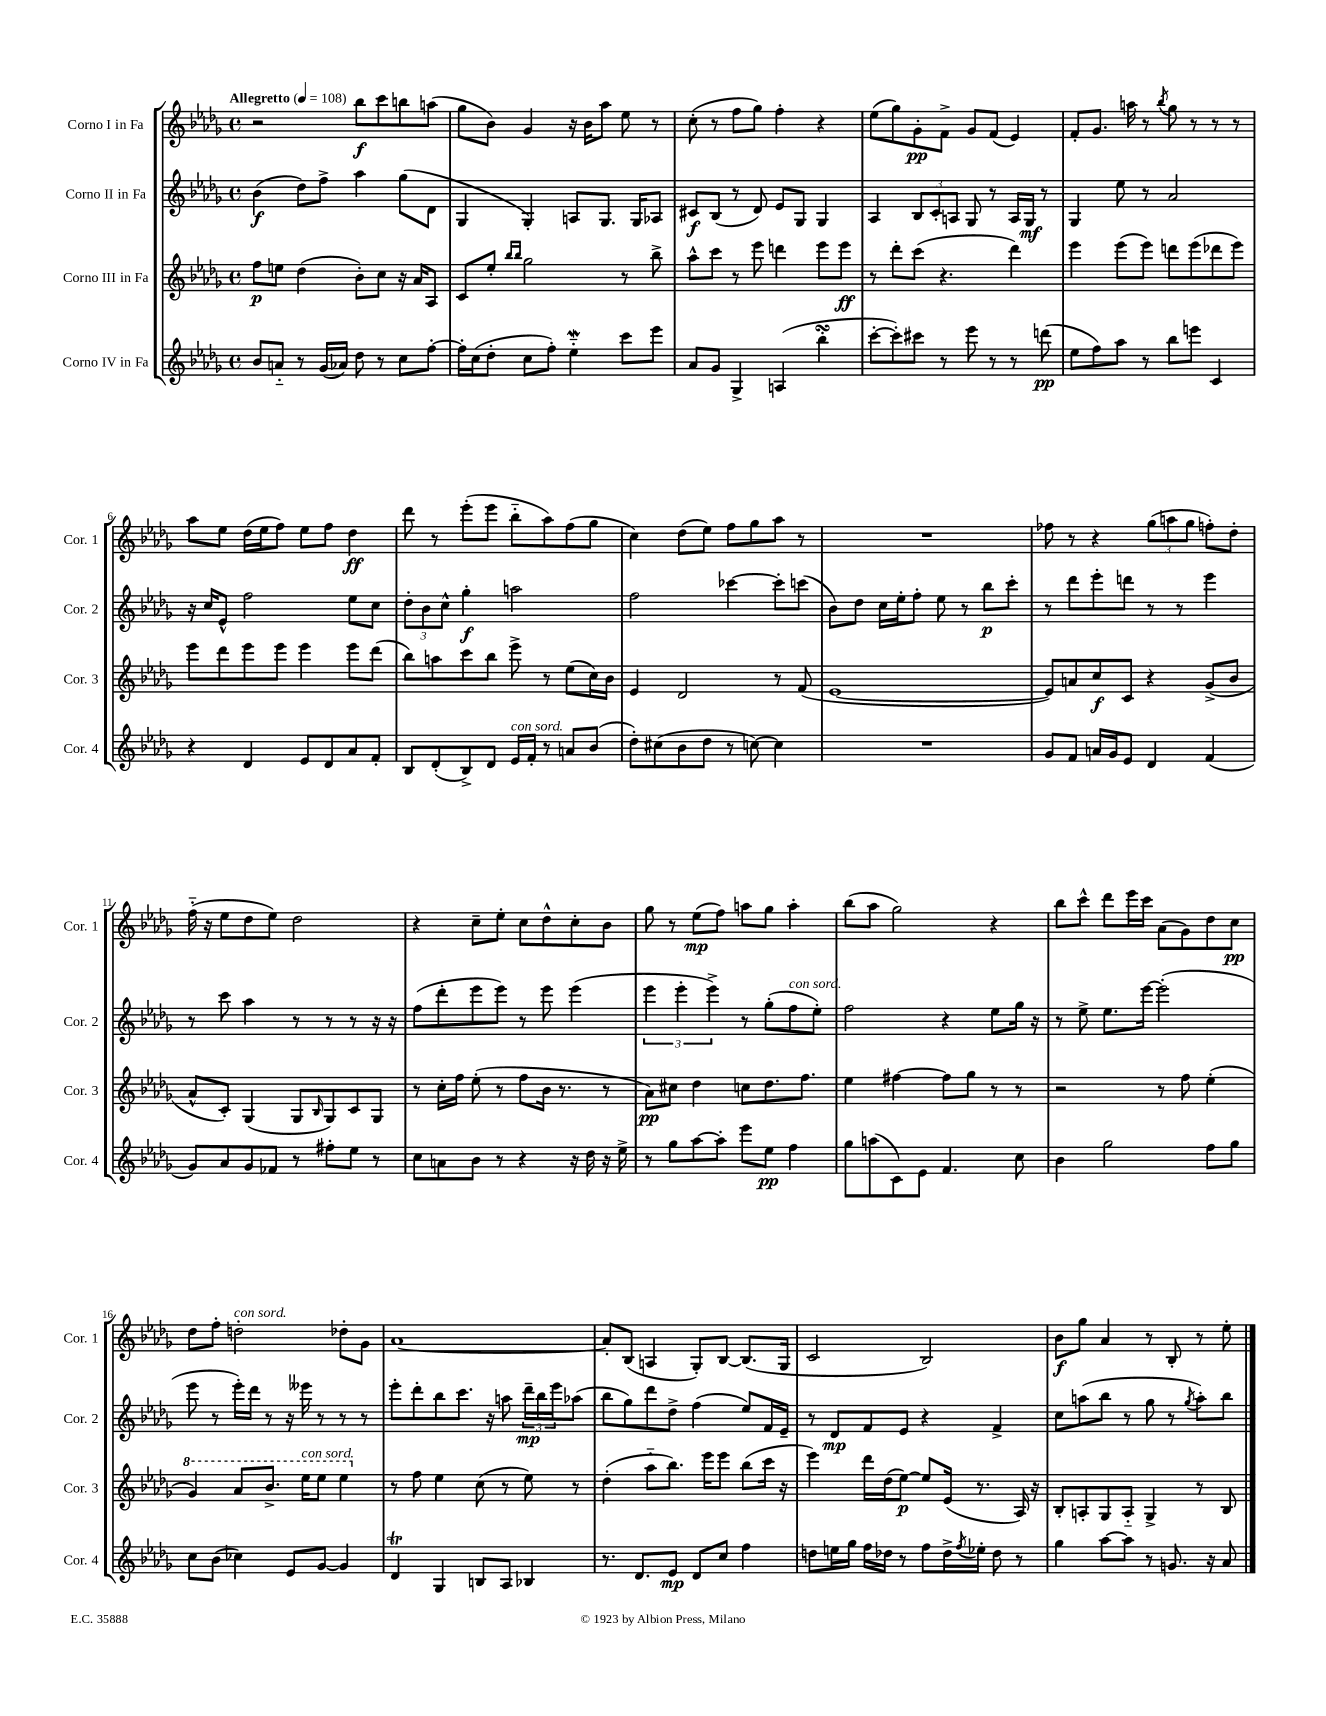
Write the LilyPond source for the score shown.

<<
\new StaffGroup <<
\new Staff = "s0" \with { instrumentName = "Corno I in Fa" shortInstrumentName = "Cor. 1" } {
    \clef treble \key des \major \defaultTimeSignature \time 4/4 \tempo "Allegretto" 4 = 108
    r2 bes''8\f c'''8 b''8 a''8( |
    ges''8 bes'8) ges'4 r16 bes'16 aes''8 ees''8 r8 |
    c''8-.( r8 f''8 ges''8) f''4-. r4 |
    ees''8( ges''8) ges'8-.\pp f'8-> ges'8 f'8( ees'4) |
    f'8-. ges'8. a''16 r8 \acciaccatura { bes''8 } ges''8 r8 r8 r8 |
    aes''8 ees''8 des''16( ees''16 f''8) ees''8 f''8 des''4\ff |
    des'''8 r8 ees'''8-.( ees'''8 bes''8-_ aes''8) f''8( ges''8 |
    c''4) des''8( ees''8) f''8 ges''8 aes''8 r8 |
    R1 |
    fes''8 r8 r4 \tuplet 3/2 { ges''8( a''8 ges''8 } f''8-.) des''8-. |
    f''16-_( r16 ees''8 des''8 ees''8) des''2 |
    r4 c''8-- ees''8-. c''8 des''8-^ c''8-. bes'8 |
    ges''8 r8 ees''8\mp( f''8) a''8 ges''8 a''4-. |
    bes''8( aes''8 ges''2) r4 |
    bes''8 c'''8-^ des'''8 ees'''16 c'''16 aes'8( ges'8) des''8 c''8\pp |
    des''8 f''8-. d''2-.^\markup { \italic "con sord." } des''8-. ges'8 |
    aes'1~ |
    aes'8-. bes8( a4 ges8-.) bes8~ bes8.( ges16 |
    c'2 bes2) |
    bes'8\f ges''8 aes'4 r8 bes8-. r8 ees''8-. \bar "|." |
}
\new Staff = "s1" \with { instrumentName = "Corno II in Fa" shortInstrumentName = "Cor. 2" } {
    \clef treble \key des \major \defaultTimeSignature \time 4/4
    bes'4\f( des''8) f''8-> aes''4 ges''8( des'8 |
    ges4 ges4-.) a8 ges8. ges16 aes8 |
    cis'8\f bes8( r8 des'8) ees'8 ges8 ges4 |
    aes4 \tuplet 3/2 { bes8 c'8-. a8 } ges8 r8 a16 ges16\mf r8 |
    ges4 ees''8 r8 aes'2 |
    r16 c''16 ees'8-^ f''2 ees''8 c''8 |
    \tuplet 3/2 { des''8-. bes'8 c''8-^ } ges''4-.\f a''2 |
    f''2 ces'''4~ ces'''8-. c'''8( |
    bes'8) des''8 c''16 ees''16-. f''8-. ees''8 r8 bes''8\p c'''8-. |
    r8 des'''8 ees'''8-. d'''8 r8 r8 ees'''4 |
    r8 c'''8 aes''4 r8 r8 r8 r16 r16 |
    f''8( des'''8-. ees'''8 ees'''8) r8 ees'''8 ees'''4( |
    \tuplet 3/2 { ees'''4 ees'''4-. ees'''4->) } r8 ges''8-.( f''8^\markup { \italic "con sord." } ees''8-.) |
    f''2 r4 ees''8 ges''16 r16 |
    r8 ees''8-> ees''8. ees'''16~ ees'''2-.( |
    ees'''8 r8 ees'''16-.) des'''16 r8 r16 eeses'''16 r8 r8 r8 |
    ees'''8-. des'''8-. bes''8 c'''8. r16 a''8 \tuplet 3/2 { des'''16--\mp bes''16 ees'''16 } aes''8( |
    bes''8 ges''8) des'''8 des''8-> f''4( ees''8) f'16 ees'16-- |
    r8 des'8\mp f'8 ees'8 r4 f'4-> |
    c''8 a''8( bes''8 r8 ges''8 r8 \acciaccatura { ges''8 } a''8-.) bes''8 \bar "|." |
}
\new Staff = "s2" \with { instrumentName = "Corno III in Fa" shortInstrumentName = "Cor. 3" } {
    \clef treble \key des \major \defaultTimeSignature \time 4/4
    f''8\p e''8 des''4( bes'8-.) c''8 r16 aes'16 aes8 |
    c'8 ees''8-. \grace { bes''16 bes''16 } ges''2 r8 bes''8-> |
    aes''8-^ c'''8 r8 ees'''8 d'''4 ees'''8 ees'''8\ff |
    r8 des'''8-. c'''8( r4. des'''4) |
    ees'''4 ees'''8( ees'''8) d'''8 ees'''8( des'''8 ees'''8) |
    ees'''8 des'''8 ees'''8 ees'''8 ees'''4 ees'''8 des'''8( |
    bes''8) a''8 c'''8 bes''8 ees'''8-> r8 ees''8( c''16) bes'16 |
    ees'4 des'2 r8 f'8( |
    ees'1~ |
    ees'8) a'8 c''8\f c'8 r4 ges'8->( bes'8 |
    aes'8-^ c'8-.) ges4( ges8 \grace { bes16 } ges8) c'8 ges8 |
    r8 c''16-. f''16 ees''8-.( r8 f''8 bes'16 r8. r8 |
    aes'8\pp) cis''8 des''4 c''8 des''8. f''8. |
    ees''4 fis''4~ fis''8 ges''8 r8 r8 |
    r2 r8 f''8 ees''4-.( |
    \ottava #1 ges''4) aes''8 bes''8.-> ees'''16^\markup { \italic "con sord." } ees'''8 ees'''4 \ottava #0 |
    r8 f''8 ees''4 c''8( r8 ees''8) r8 |
    des''4-.( aes''8-_ bes''8.) ees'''16 ees'''8 bes''8( c'''16 r16 |
    ees'''4) des'''16 des''16( ees''8~\p) ees''8 ees'16( r8. aes16) r16 |
    bes8-. a8-. ges8 a8-_ ges4-> r8 bes8 \bar "|." |
}
\new Staff = "s3" \with { instrumentName = "Corno IV in Fa" shortInstrumentName = "Cor. 4" } {
    \clef treble \key des \major \defaultTimeSignature \time 4/4
    bes'8 a'8-_ r8 ges'16( aes'16) des''8 r8 c''8 f''8~-. |
    f''16-. c''16( des''8-. c''8 f''8-.) ees''4-_\mordent c'''8 ees'''8 |
    aes'8 ges'8 ges4-> a4( bes''4-.\turn |
    c'''8~-. c'''8-.) cis'''8 r8 ees'''8 r8 r8 d'''8\pp( |
    ees''8 f''8) aes''8 r8 bes''8 e'''8 c'4 |
    r4 des'4 ees'8 des'8 aes'8 f'8-. |
    bes8 des'8-.( bes8->) des'8 ees'16^\markup { \italic "con sord." } f'16-. r8 a'8 bes'8( |
    des''8-.) cis''8( bes'8 des''8 r8 c''8~) c''4 |
    R1 |
    ges'8 f'8 a'16 ges'16 ees'8 des'4 f'4( |
    ges'8) aes'8 ges'8 fes'8 r8 fis''8-. ees''8 r8 |
    c''8 a'8 bes'8 r8 r4 r16 des''16 r16 ees''16-> |
    r8 ges''8 aes''8~ aes''8-. ees'''8 ees''8\pp f''4 |
    ges''8 a''8( c'8) ees'8 f'4. c''8 |
    bes'4 ges''2 f''8 ges''8 |
    c''8 bes'8( ces''4) ees'8 ges'8~ ges'4 |
    des'4\trill ges4 b8 aes8 bes4 |
    r8. des'8. ees'8\mp des'8 c''8 f''4 |
    d''8 e''16 ges''16 f''16 des''16 r8 f''8 des''16-> \acciaccatura { f''8 } ees''16-. des''8 r8 |
    ges''4 aes''8~ aes''8 r8 g'8. r16 aes'8 \bar "|." |
}
>>
>>
